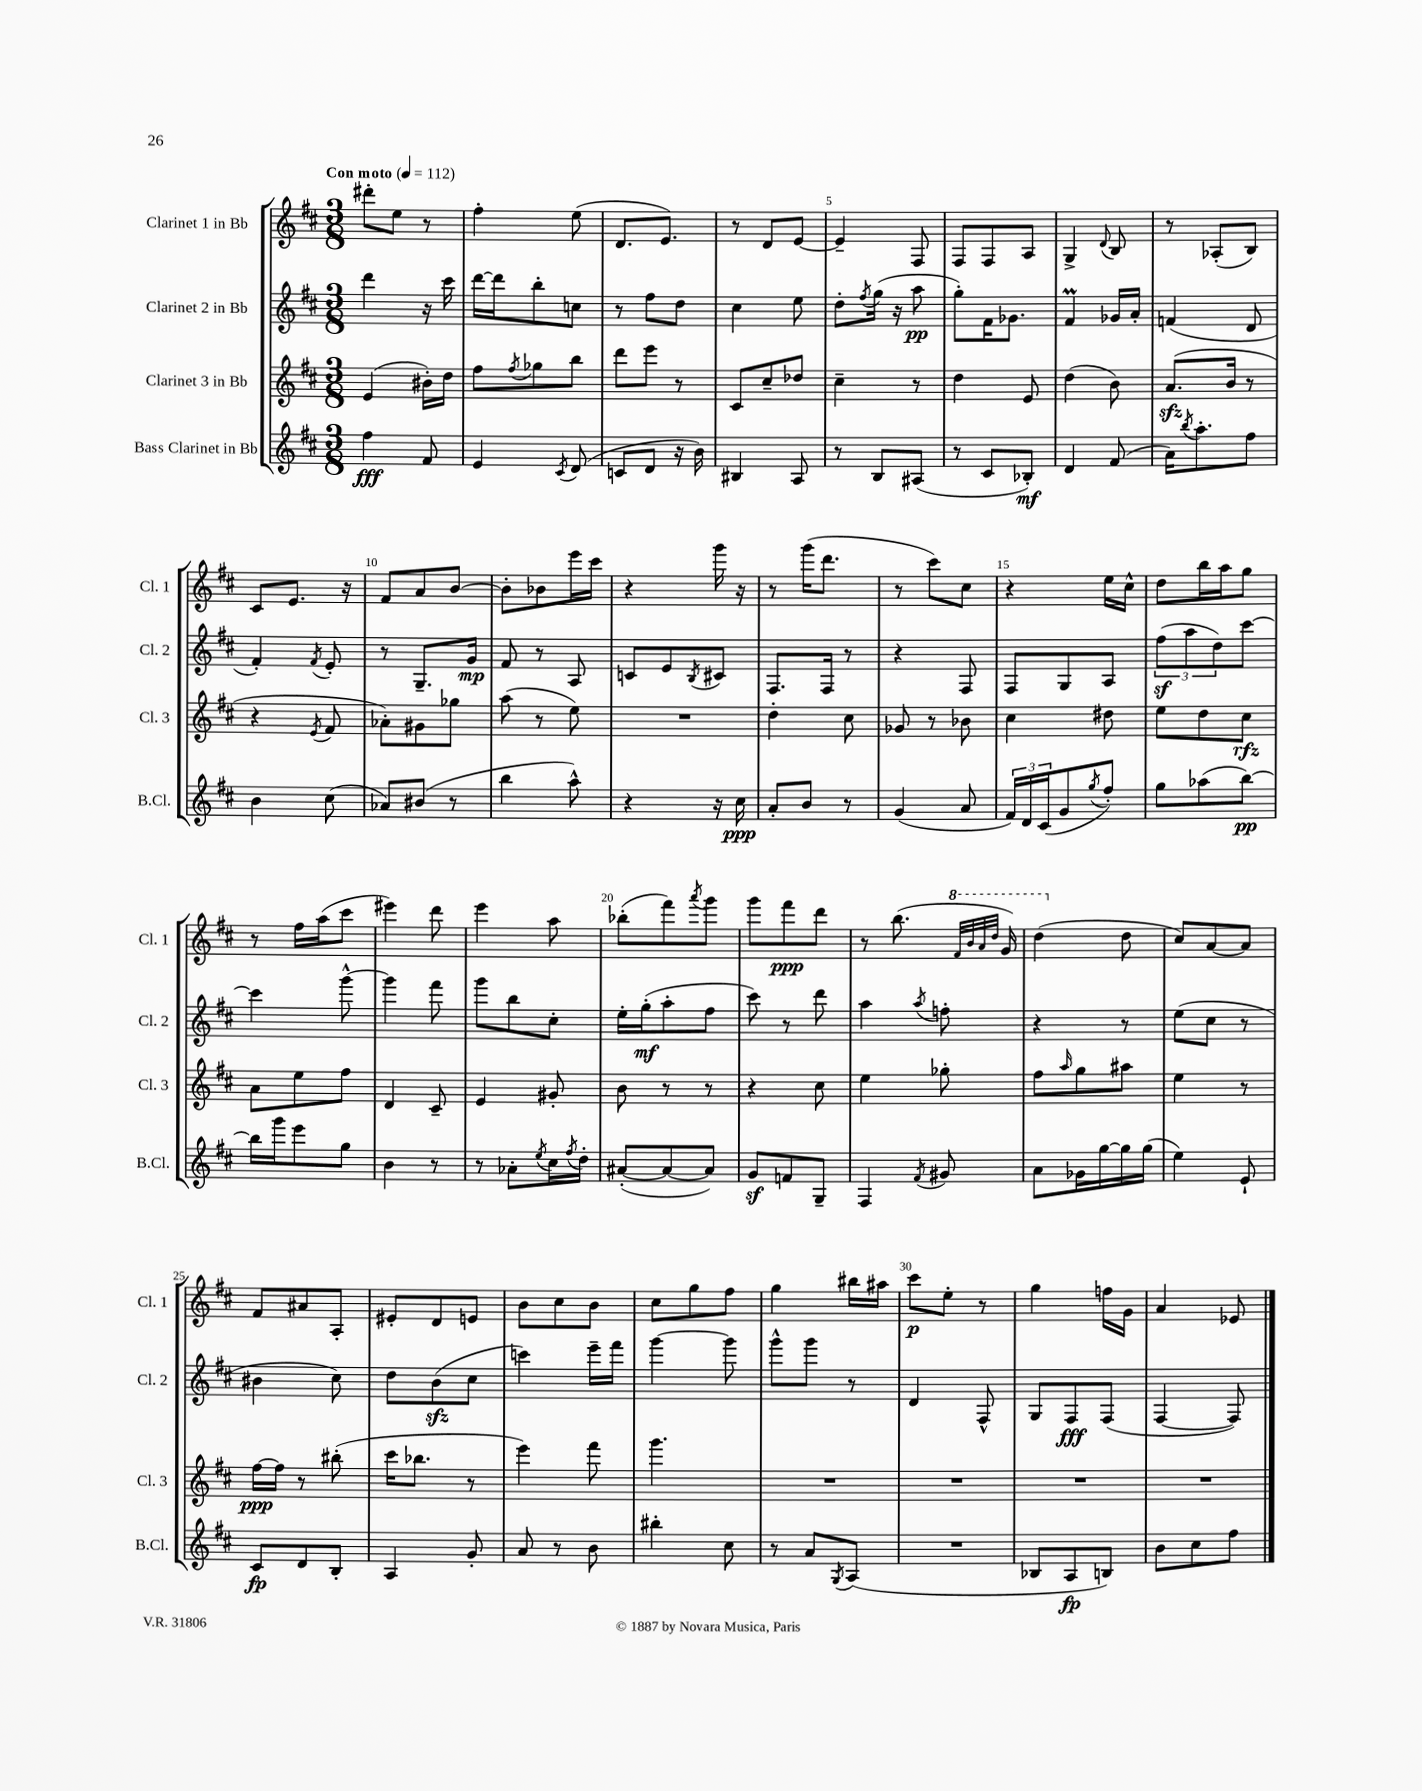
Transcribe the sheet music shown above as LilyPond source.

<<
\new StaffGroup <<
\new Staff = "s0" \with { instrumentName = "Clarinet 1 in Bb" shortInstrumentName = "Cl. 1" } {
    \clef treble \key d \major \numericTimeSignature \time 3/8 \tempo "Con moto" 4 = 112
    dis'''8-. e''8 r8 |
    fis''4-. e''8( |
    d'8. e'8.) |
    r8 d'8 e'8~ |
    e'4-- fis8 |
    fis8 fis8 a8 |
    g4-> \appoggiatura { d'8 } b8 |
    r8 aes8-.( b8) |
    cis'8 e'8. r16 |
    fis'8 a'8 b'8~ |
    b'8-. bes'8 e'''16 cis'''16 |
    r4 g'''16 r16 |
    r8 g'''16( d'''8. |
    r8 cis'''8) cis''8 |
    r4 e''16 cis''16-^ |
    d''8 b''16 a''16 g''8 |
    r8 fis''16 a''16( cis'''8 |
    eis'''4) d'''8 |
    e'''4 a''8 |
    bes''8-.( fis'''8) \acciaccatura { a'''8 } g'''8 |
    g'''8 fis'''8\ppp d'''8 |
    r8 b''8.( \ottava #1 \grace { fis''32 b''32 a''32 d'''32 } g''16) |
    d'''4( \ottava #0 d''8 |
    cis''8) a'8~ a'8 |
    fis'8 ais'8 a8-. |
    eis'8-. d'8 e'8 |
    b'8 cis''8 b'8 |
    cis''8 g''8 fis''8 |
    g''4 bis''16 ais''16 |
    cis'''8\p e''8-. r8 |
    g''4 f''16 g'16 |
    a'4 ees'8 \bar "|." |
}
\new Staff = "s1" \with { instrumentName = "Clarinet 2 in Bb" shortInstrumentName = "Cl. 2" } {
    \clef treble \key d \major \numericTimeSignature \time 3/8
    d'''4 r16 cis'''16 |
    d'''16~ d'''16 b''8-. c''8 |
    r8 fis''8 d''8 |
    cis''4 e''8 |
    d''8-. \acciaccatura { fis''8 } g''16( r16 a''8\pp |
    g''8-.) fis'16 ges'8. |
    fis'4\prall ges'16 a'16-. |
    f'4( d'8 |
    fis'4-.) \acciaccatura { fis'8 } e'8-. |
    r8 g8.-- g'16\mp |
    fis'8 r8 a8 |
    c'8 e'8 \acciaccatura { b8 } cis'8 |
    fis8. fis16 r8 |
    r4 fis8 |
    fis8 g8 a8 |
    \tuplet 3/2 { fis''8\sf( a''8 d''8) } cis'''8~ |
    cis'''4 g'''8~-^ |
    g'''4 fis'''8 |
    g'''8 b''8 cis''8-. |
    e''16-. g''16-.\mf( a''8-. fis''8 |
    cis'''8) r8 d'''8 |
    a''4 \acciaccatura { a''8 } f''8-. |
    r4 r8 |
    e''8( cis''8 r8 |
    bis'4 cis''8) |
    d''8 b'8\sfz( cis''8 |
    c'''4) e'''16-- fis'''16 |
    g'''4~ g'''8 |
    g'''8-^ g'''8 r8 |
    d'4 fis8-^ |
    g8 fis8\fff fis8( |
    fis4~ fis8) \bar "|." |
}
\new Staff = "s2" \with { instrumentName = "Clarinet 3 in Bb" shortInstrumentName = "Cl. 3" } {
    \clef treble \key d \major \numericTimeSignature \time 3/8
    e'4( bis'16-.) d''16 |
    fis''8 \acciaccatura { fis''8 } ges''8 b''8 |
    d'''8 e'''8 r8 |
    cis'8 cis''8-- des''8 |
    cis''4-- r8 |
    d''4 e'8 |
    d''4( b'8) |
    a'8.\sfz( b'16 r8 |
    r4 \acciaccatura { e'8 } fis'8 |
    aes'8-.) gis'8 ges''8 |
    a''8( r8 e''8) |
    R4. |
    d''4-. cis''8 |
    ges'8 r8 bes'8 |
    cis''4 dis''8 |
    e''8 d''8 cis''8\rfz |
    a'8 e''8 fis''8 |
    d'4 cis'8-- |
    e'4 gis'8-. |
    b'8 r8 r8 |
    r4 cis''8 |
    e''4 ges''8-. |
    fis''8 \grace { a''16 } g''8 ais''8 |
    e''4 r8 |
    fis''16~\ppp fis''16 r8 bis''8-.( |
    cis'''16 bes''8. r8 |
    e'''4) fis'''8 |
    g'''4. |
    R4. |
    R4. |
    R4. |
    R4. \bar "|." |
}
\new Staff = "s3" \with { instrumentName = "Bass Clarinet in Bb" shortInstrumentName = "B.Cl." } {
    \clef treble \key d \major \numericTimeSignature \time 3/8
    fis''4\fff fis'8 |
    e'4 \acciaccatura { cis'8 } d'8( |
    c'8 d'8 r16 b'16) |
    bis4 a8 |
    r8 b8 ais8( |
    r8 cis'8 bes8-.\mf) |
    d'4 fis'8( |
    a'16) \acciaccatura { b''8 } a''8.-. fis''8 |
    b'4 cis''8( |
    aes'8) bis'8( r8 |
    b''4 a''8-^) |
    r4 r16 cis''16\ppp |
    a'8-. b'8 r8 |
    g'4( a'8 |
    \tuplet 3/2 { fis'16) d'16 cis'16( } g'8 \acciaccatura { g''8 } fis''8-.) |
    g''8 aes''8( b''8~\pp) |
    b''16 g'''16 e'''8 g''8 |
    b'4 r8 |
    r8 aes'8-. \acciaccatura { e''8 } cis''16 \acciaccatura { fis''8 } d''16-. |
    ais'8~-.( ais'8~ ais'8) |
    g'8\sf f'8 g8-- |
    fis4 \acciaccatura { fis'8 } gis'8 |
    a'8 ges'16 g''16~ g''16 g''16( |
    e''4) e'8-! |
    cis'8\fp d'8 b8-. |
    a4 g'8-. |
    a'8 r8 b'8 |
    bis''4-. cis''8 |
    r8 a'8 \acciaccatura { g8 } a8( |
    R4. |
    bes8 a8\fp b8) |
    b'8 cis''8 fis''8 \bar "|." |
}
>>
>>
\layout { \context { \Score \override BarNumber.break-visibility = ##(#f #t #t) barNumberVisibility = #(every-nth-bar-number-visible 5) } }
